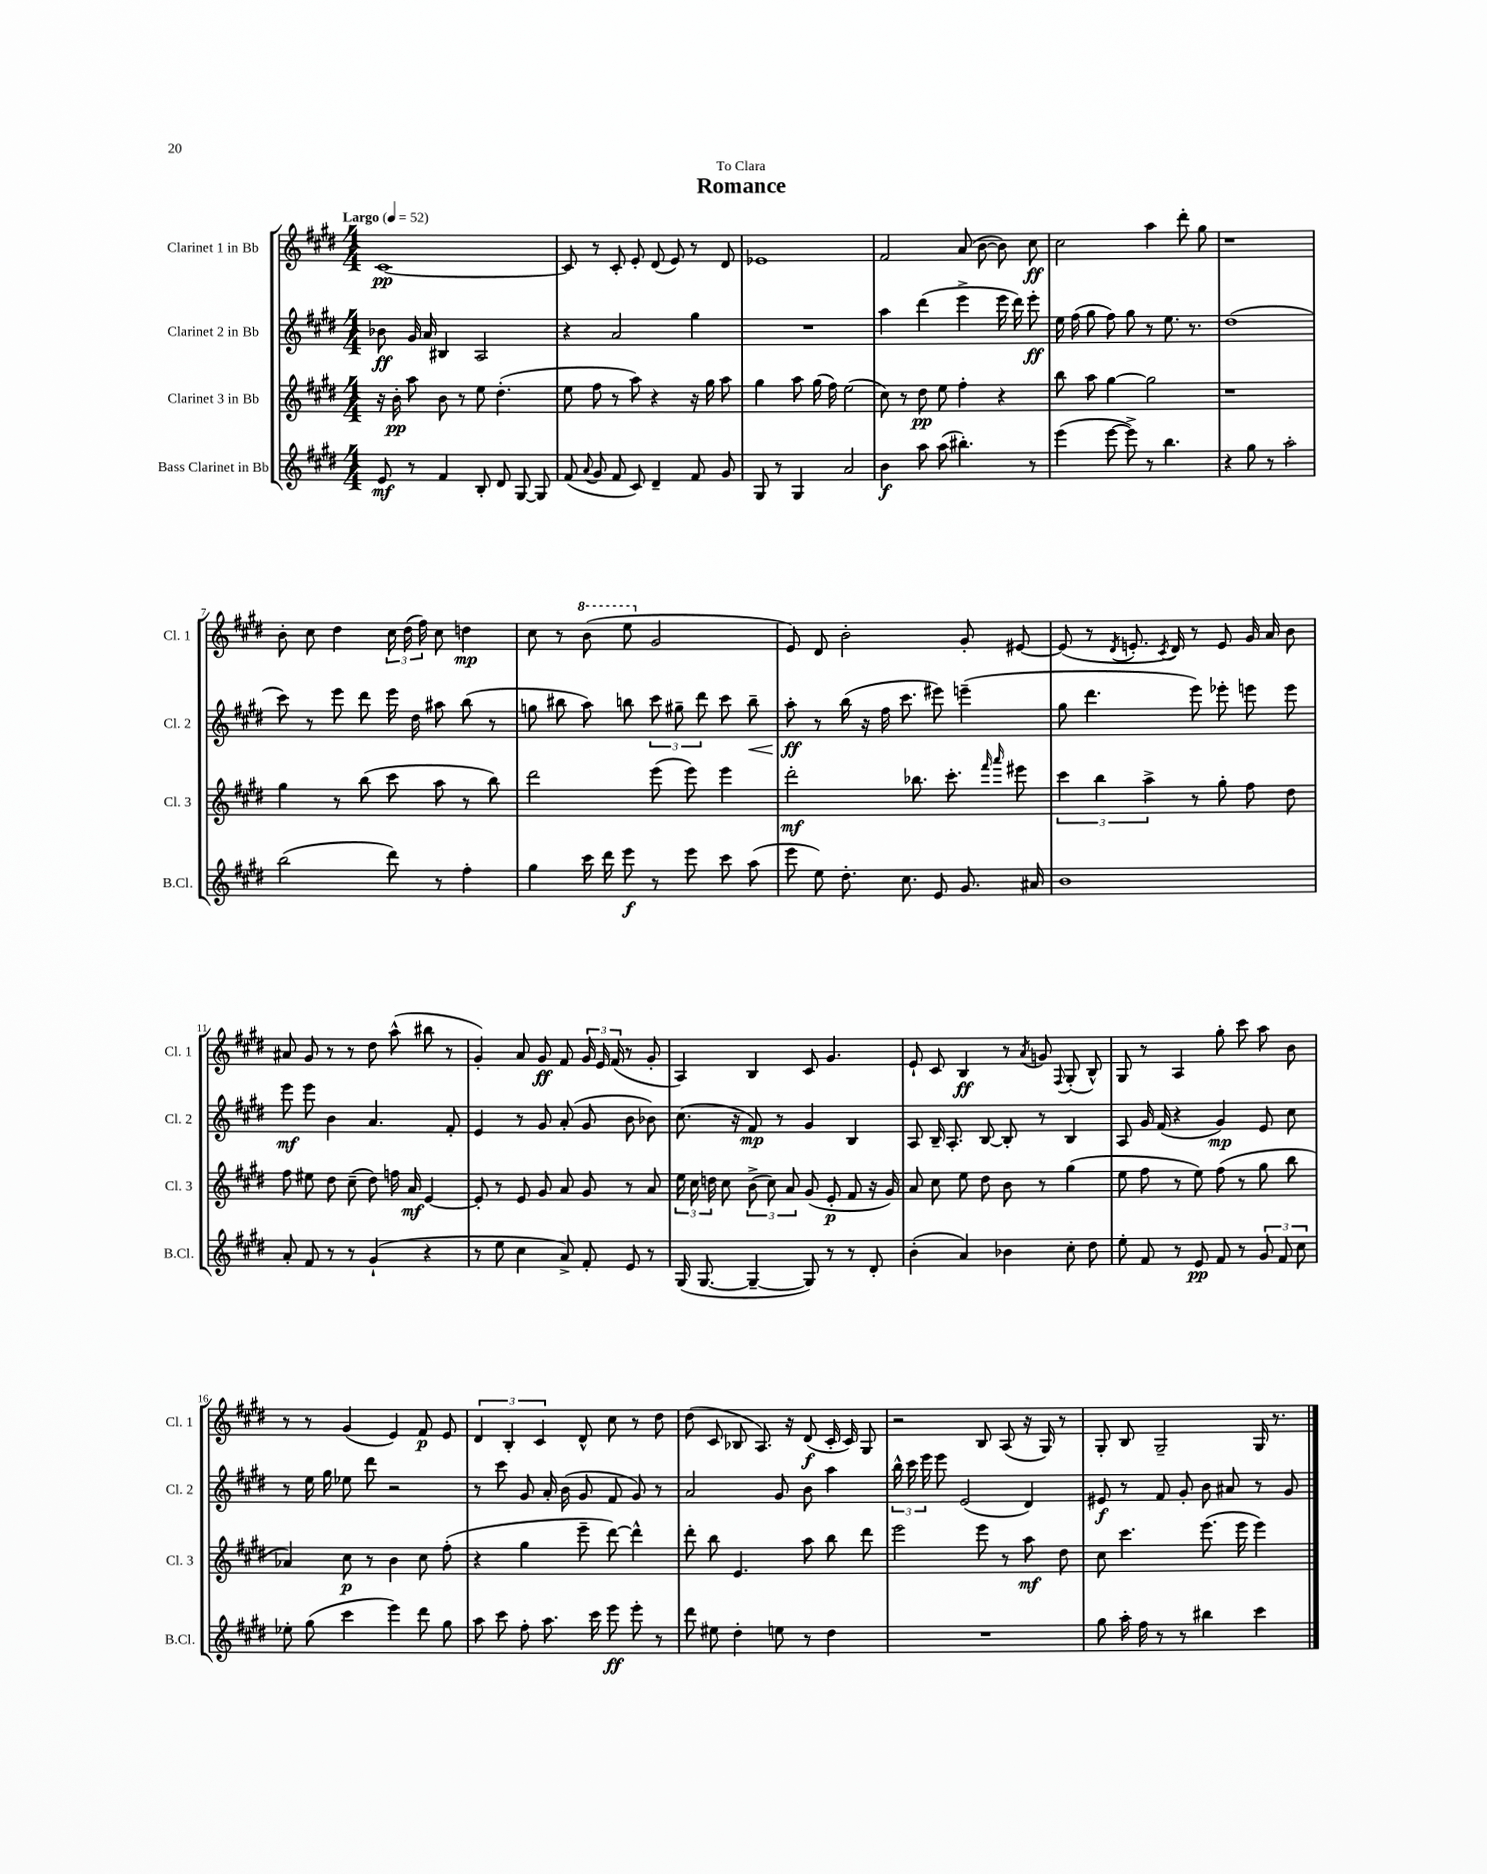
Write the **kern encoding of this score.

**kern	**kern	**kern	**kern
*staff4	*staff3	*staff2	*staff1
*clefG2	*clefG2	*clefG2	*clefG2
*k[f#c#g#d#]	*k[f#c#g#d#]	*k[f#c#g#d#]	*k[f#c#g#d#]
*M4/4	*M4/4	*M4/4	*M4/4
*MM52	*MM52	*MM52	*MM52
8e	16r	8b-	[1c#
.	16b'	.	.
8r	8aa	16g#	.
.	.	16a	.
4f#	8b	4B#	.
.	8r	.	.
8B'	8ee	2A	.
8d#	(4.dd#'	.	.
[8G#	.	.	.
8G#]	.	.	.
=	=	=	=
(8f#	8ee	4r	8c#]
8qqa	.	.	.
8g#	8ff#	.	8r
8f#	8r	2a	8c#'
8c#)	8aa)	.	8e'
4d#~	4r	.	(8d#
.	.	.	8e)
8f#	16r	4gg#	8r
.	16gg#	.	.
8g#	8aa	.	8d#
=	=	=	=
8G#	4gg#	1r	1e-
8r	.	.	.
4G#	8aa	.	.
.	(16gg#	.	.
.	16ff#)	.	.
2a	(2ee	.	.
=	=	=	=
4b	8cc#)	4aa	2f#
.	8r	.	.
8aa	8dd#	(4ddd#	.
(8aa	8ee	.	.
4.bb#')	4ff#'	4eee^	(8a
.	.	.	[8b
.	4r	16eee	8b])
.	.	16ddd#)	.
8r	.	8eee'	8cc#
=	=	=	=
(4eee	8bb	16ee	2cc#
.	.	(16ff#	.
.	8aa	8gg#	.
[8eee	[4gg#	8ff#)	.
8eee^])	.	8gg#	.
8r	2gg#]	8r	4aa
4.bb	.	8.ee	.
.	.	.	8ddd#'
.	.	8.r	.
.	.	.	8gg#
=	=	=	=
4r	1r	(1dd#	1r
8gg#	.	.	.
8r	.	.	.
2aa'	.	.	.
=	=	=	=
(2bb	4gg#	8ccc#)	8b'
.	.	8r	8cc#
.	8r	8eee	4dd#
.	(8bb	8ddd#	.
8ddd#)	8ccc#	16eee	24cc#
.	.	.	(24dd#
.	.	16dd#	.
.	.	.	24ff#)
8r	8aa	8aa#	8cc#
4ff#'	8r	(8bb	4dd
.	8bb)	8r	.
=	=	=	=
4gg#	2ddd#	8gg	8cc#
.	.	8bb#	8r
16ccc#	.	8aa)	(8bb
16ddd#	.	.	.
8eee	.	8bb	8eee
8r	(8eee	12ccc#	2g#
.	.	12gg#~	.
8eee	8eee)	.	.
.	.	12ddd#	.
8ccc#	4eee	8ccc#	.
(8aa	.	8bb~	.
=	=	=	=
8eee	2ddd#'	8aa'	8e)
8ee)	.	8r	8d#
8.dd#'	.	(16bb	2b'
.	.	16r	.
.	.	16ff#	.
8.cc#	.	8.ccc#	.
.	8.bb-	.	.
8e	.	8eee#)	.
.	8.ccc#'	.	.
8.g#	.	(4eee~	8g#'
.	16qqfff#	.	.
.	16qqaaa	.	.
.	8eee#	.	[8e#
16a#	.	.	.
=	=	=	=
1b	6ccc#	8gg#	(8e#]
.	.	4.ddd#	8r
.	6bb	.	.
.	.	.	8qd#
.	.	.	8.e'
.	6aa^	.	.
.	.	.	8qc#
.	.	.	16d#)
.	8r	8eee)	8r
.	8gg#'	8eee-'	8e
.	8ff#	8eee	16g#
.	.	.	16a
.	8dd#	8eee	8b
=	=	=	=
8a'	8ff#	8eee	8a#
8f#	8ee#	8eee	8g#
8r	8dd#	4b	8r
8r	(8cc#~	.	8r
(4g#`	8dd#)	4.a	8dd#
.	16ff	.	(8aa^^
.	16a	.	.
4r	[4e	.	8bb#
.	.	8f#'	8r
=	=	=	=
8r	8e']	4e	4g#')
8ee	8r	.	.
4cc#	8e	8r	8a
.	8g#	8g#	8g#
8a^)	8a	(8a'	8f#
8f#'	8g#	8g#	24g#
.	.	.	24e
.	.	.	(24f#
8e	8r	8b	8r
8r	8a	8b-)	8g#'
=	=	=	=
(16G#	24ee	(8.cc#	4A)
.	24cc#	.	.
[8.G#	.	.	.
.	24dd	.	.
.	8cc#	.	.
.	.	16r	.
4G#~_	(12b^	8f#)	4B
.	12cc#)	.	.
.	.	8r	.
.	12a	.	.
8G#])	(8g#	4g#	8c#
8r	8e'	.	4.g#
8r	8f#	4B	.
8d#'	16r	.	.
.	16g#)	.	.
=	=	=	=
(4b'	8a	8A	8e`
.	8cc#	16B~	8c#
.	.	8.A'	.
4a)	8ee	.	4B
.	8dd#	[8B	.
4b-	8b	8B']	8r
.	.	.	8qa
.	8r	8r	8g
.	.	.	8qqF#
8cc#'	(4gg#	4B	(8G#'
8dd#	.	.	8B^^)
=	=	=	=
8ee'	8ee	8A	8G#
8f#	8ff#	16g#	8r
.	.	(16f#	.
8r	8r	4r	4A
8e	8ee)	.	.
8f#	(8ff#	4g#)	8gg#'
8r	8r	.	8ccc#
12g#	8gg#	8e	8aa
12f#	.	.	.
.	8bb	8cc#	8b
12cc#	.	.	.
=	=	=	=
8ee-'	4a-)	8r	8r
(8gg#	.	16ee	8r
.	.	16gg#	.
4ccc#	8cc#	8ee-	(4g#
.	8r	8ddd#	.
4eee)	4b	2r	4e)
8ddd#	8cc#	.	8f#
8gg#	(8ff#'	.	8e
=	=	=	=
8aa	4r	8r	6d#
8ccc#	.	8ccc#	.
.	.	.	6B'
8ff#'	4gg#	8g#	.
.	.	.	6c#
8.aa	.	16a'	.
.	.	(16b	.
.	8eee~	8g#	8d#^^
16ccc#	.	.	.
8eee	[8ddd#)	8f#	8cc#
8eee'	4ddd#^^]	8g#)	8r
8r	.	8r	8dd#
=	=	=	=
8ddd#	8ddd#'	2a	(8dd#
8ee#	8bb	.	8c#
4dd#'	4.e	.	8B-
.	.	.	8.A)
8ee	.	8g#	.
.	.	.	16r
8r	8aa	8b	(8d#
4dd#	8bb	4aa	16c#'
.	.	.	16c#)
.	8ddd#	.	8G#
=	=	=	=
1r	2eee	24bb^^	2r
.	.	24ccc#	.
.	.	24eee	.
.	.	8eee	.
.	.	(2e	.
.	8eee	.	8B
.	8r	.	(8A
.	8aa	4d#)	16r
.	.	.	16G#)
.	8dd#	.	8r
=	=	=	=
8gg#	8cc#	8e#	8G#'
16aa'	4.ccc#	8r	8B
16ff#	.	.	.
8r	.	8f#	2G#~
8r	.	8g#'	.
4bb#	(8.eee	8b	.
.	.	8a#	.
.	16eee	.	.
4ccc#	4eee)	8r	16G#
.	.	.	8.r
.	.	8g#	.
==	==	==	==
*-	*-	*-	*-
